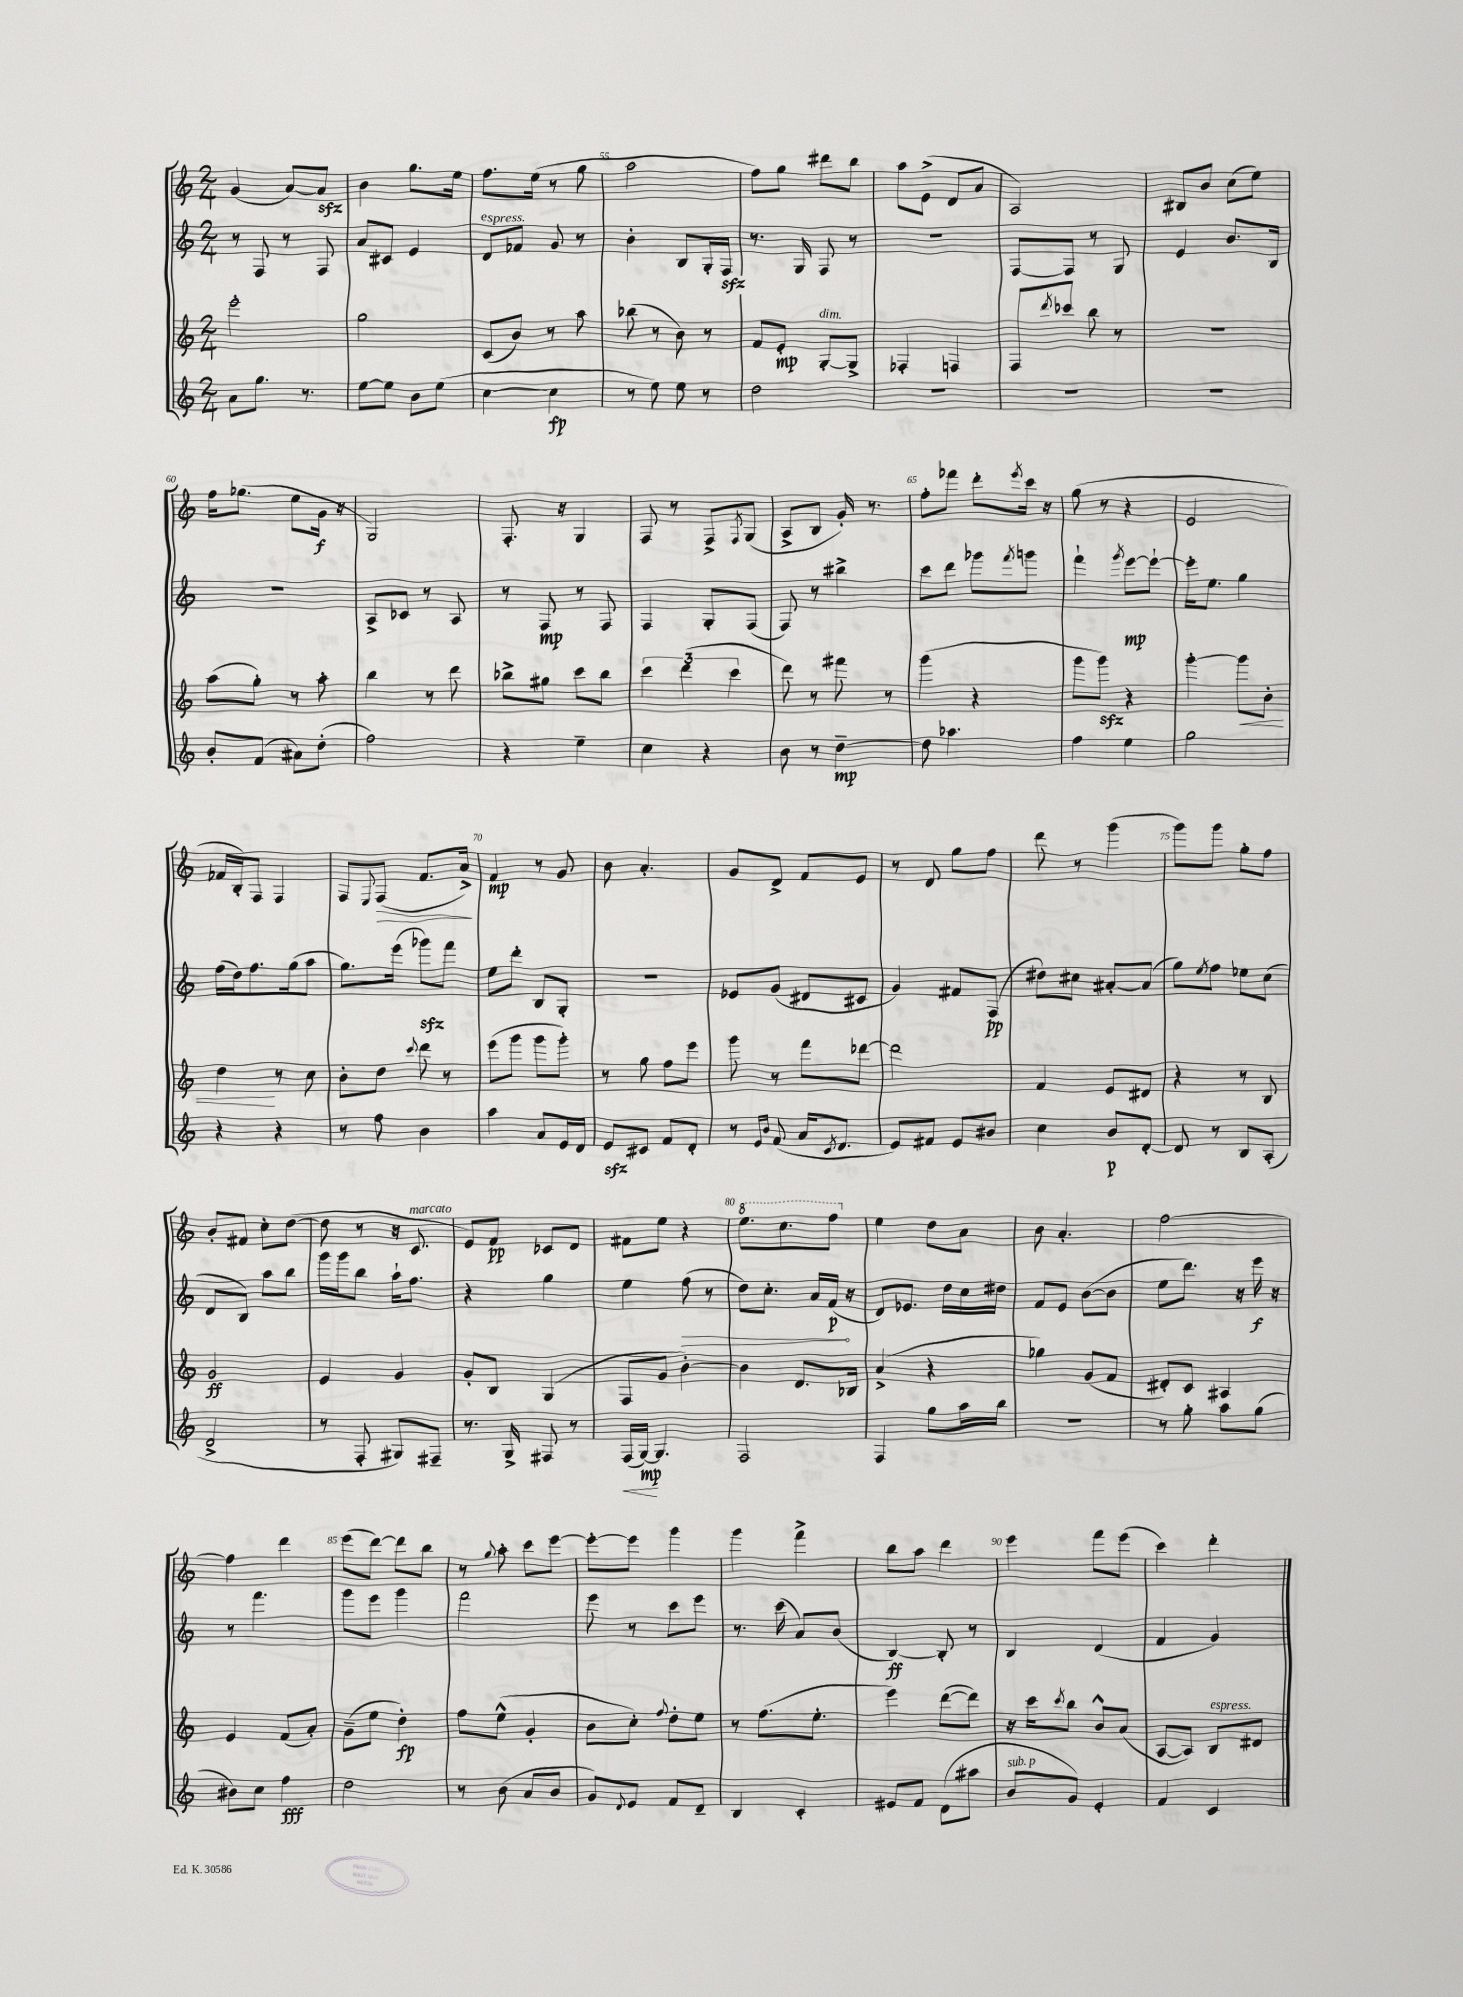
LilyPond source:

<<
\new StaffGroup <<
\new Staff = "s0" {
    \clef treble \key c \major \numericTimeSignature \time 2/4
    g'4( a'8~) a'8\sfz |
    b'4 g''8. e''16 |
    f''8. e''16( r8 g''8 |
    a''2 |
    f''8) g''8 dis'''8 b''8 |
    a''8 e'8->( d'8 a'8 |
    a2) |
    bis8 b'8 c''8( e''8) |
    f''16 ges''8.( e''8 g'16\f r16 |
    g2) |
    f8.-. r16 g4 |
    f8 r8 f8-> \acciaccatura { f8 } g8( |
    a8-> b8 g'16-.) r8. |
    f''8-. fes'''8 d'''8-. \acciaccatura { e'''8 } c'''16 r16 |
    g''8( r8 r4 |
    e'2 |
    fes'16 b16-.) f8 f4 |
    f8 \appoggiatura { e8 } f8\>( f'8. a'16->\!) |
    f'4\mp r8 g'8 |
    b'8 a'4.-. |
    g'8 d'8-> f'8 e'8 |
    r8 d'8 g''8 f''8 |
    d'''8 r8 g'''4( |
    g'''8) g'''8 g''8-. f''8 |
    b'8-. fis'8 c''8-. d''8~( |
    d''8 r8 r16 c'8.^\markup { \italic "marcato" } |
    e'8) f'8\pp ces'8 d'8 |
    fis'8 e''8 r4 |
    \ottava #1 e'''8. c'''8. f'''8 \ottava #0 |
    e''4 d''8 a'8 |
    b'8 a'4.-. |
    f''2~ |
    f''4 d'''4 |
    e'''8( d'''8~) d'''8 b''8 |
    r8 \appoggiatura { g''8 } a''8-. c'''8 e'''8~ |
    e'''8~-. e'''8 g'''4 |
    g'''4 f'''4-> |
    b''8 a''8 d'''4 |
    e'''4 f'''8 e'''8( |
    c'''4) d'''4-. \bar "|." |
}
\new Staff = "s1" {
    \clef treble \key c \major \numericTimeSignature \time 2/4
    r8 f8 r8 f8 |
    a'8 cis'8 e'4 |
    d'8^\markup { \italic "espress." } fes'8 g'8 r8 |
    b'4-. b8 g16-. f16\sfz |
    r8. g16 f8 r8 |
    R2 |
    f8~ f8 r8 g8 |
    e'4 b'8. b16 |
    R2 |
    a8-> ces'8 r8 a8 |
    r8 f8\mp r8 f8 |
    f4 g8-. f8( |
    f8) r8 bis''4-> |
    c'''8 d'''8 ges'''8 \acciaccatura { f'''8 } g'''8 |
    f'''4-! \acciaccatura { g'''8 } e'''8~\mp e'''8~-! |
    e'''16-. e''8. g''4 |
    f''16( d''16) f''8. g''16( a''8 |
    g''8.) e'''16( ges'''8\sfz) f'''8 |
    e''8 d'''8-. b8 g8-. |
    R2 |
    ees'8 g'8( dis'8 cis'8 |
    g'4) fis'8 f8\pp( |
    dis''8) cis''8 ais'8~-. ais'8( |
    g''8) \acciaccatura { e''8 } f''8 ees''8 c''8( |
    d'8 b8) a''8 b''8 |
    g'''16 g'''16 b''8 a''16-! f''8. |
    r4 g''4 |
    e''4 \once \override Hairpin.circled-tip = ##t f''8\>( r8 |
    d''8) c''8.-. a'16 f'16\p\!( r16 |
    d'8) ees'8. d''16 c''16 dis''16 |
    f'8 e'8 b'8~( b'8 |
    e''8 d'''8.) r16 e'''16\f r16 |
    r8 f'''4. |
    g'''8 e'''8 g'''4 |
    f'''2 |
    e'''8 r8 c'''8 e'''8 |
    r8. c'''16( a'8) b'8( |
    b4~\ff) b8-. r8 |
    b4 d'4( |
    f'4 g'4) \bar "|." |
}
\new Staff = "s2" {
    \clef treble \key c \major \numericTimeSignature \time 2/4
    e'''2-. |
    g''2 |
    c'8( b'8) r8 a''8 |
    bes''8( r8 b'8) r8 |
    f'8 e'8-.\mp g8~-.^\markup { \italic "dim." } g8-> |
    fes4-. f4 |
    f8 \acciaccatura { d'''8 } ces'''8 b''8 r8 |
    r2 |
    a''8( g''8-.) r8 a''8-. |
    b''4 r8 d'''8 |
    bes''8-> gis''8 c'''8 bes''8 |
    \tuplet 3/2 { c'''4 d'''4( c'''4 } |
    d'''8) r8 fis'''8 r8 |
    g'''4( r4 |
    g'''8 g'''8\sfz) r4 |
    g'''4~-. g'''8\< b'8-. |
    d''4\! r8 c''8 |
    b'8-. d''8 \appoggiatura { c'''8 } d'''8 r8 |
    e'''8( g'''8 g'''8 g'''8-.) |
    r8 g''8 f''8 e'''8 |
    g'''8 r8 f'''8 des'''8~ |
    des'''2 |
    f'4 e'8 dis'8 |
    r4 r8 b8 |
    g'2\ff |
    e'4 g'4 |
    g'8-. b8 g4( |
    f8 g'8 b'4~-.) |
    b'4 d'8. bes16 |
    a'4->( r4 |
    ges''4) g'8( f'8 |
    dis'8-.) c'8 ais4 |
    e'4 f'8( a'8-.) |
    g'8--( e''8 d''4-.\fp) |
    f''8 e''8-^( g'4-. |
    b'8 c''8-.) \appoggiatura { f''8 } d''8-. e''8 |
    r8 f''8.( e''8.-. |
    e'''4) d'''8~( d'''8) |
    r16 c'''16 \acciaccatura { c'''8 } b''8 b'8-^ a'8( |
    a8~ a8) b8^\markup { \italic "espress." } dis'8 \bar "|." |
}
\new Staff = "s3" {
    \clef treble \key c \major \numericTimeSignature \time 2/4
    a'8 g''8. r8. |
    e''8~ e''8 b'8 e''8( |
    c''4~ c''4\fp |
    r8 e''8) e''8 r8 |
    d''2 |
    R2 |
    R2 |
    R2 |
    b'8-. f'8( ais'8) d''8-.( |
    f''2) |
    r4 e''4-- |
    c''4 r4 |
    b'8 r8 d''4~--\mp |
    d''8 aes''4. |
    f''4 e''4 |
    g''2 |
    r4 r4 |
    r8 f''8 b'4 |
    a''4 a'8 e'16 d'16 |
    e'8\sfz cis'8 f'8 d'8-. |
    r8 \grace { e'16 b'16 } f'8( a'16 \acciaccatura { c'8 } d'8. |
    e'8) fis'8 e'8 bis'8 |
    c''4 b'8\p d'8~-. |
    d'8 r8 b8 a8-.( |
    d'2-> |
    r8 f8-. gis8) fis8-- |
    r8. g16-> fis8 r8 |
    f16\<( g16~\mp\!) g4. |
    f2 |
    f4 g''8 a''16 b''16 |
    R2 |
    r8 g''8-. a''8 g''8( |
    bis'8) c''8 f''4\fff |
    d''2 |
    r8 b'8( a'8 b'8 |
    g'8) \appoggiatura { d'8 } e'8 f'8 d'8-- |
    b4 c'4-. |
    eis'8 f'8 d'8( ais''8 |
    b'8^\markup { \italic "sub. p" } g'8) e'4-. |
    f'4 c'4 \bar "|." |
}
>>
>>
\layout { \context { \Score currentBarNumber = #52 \override BarNumber.break-visibility = ##(#f #t #t) barNumberVisibility = #(every-nth-bar-number-visible 5) } }
